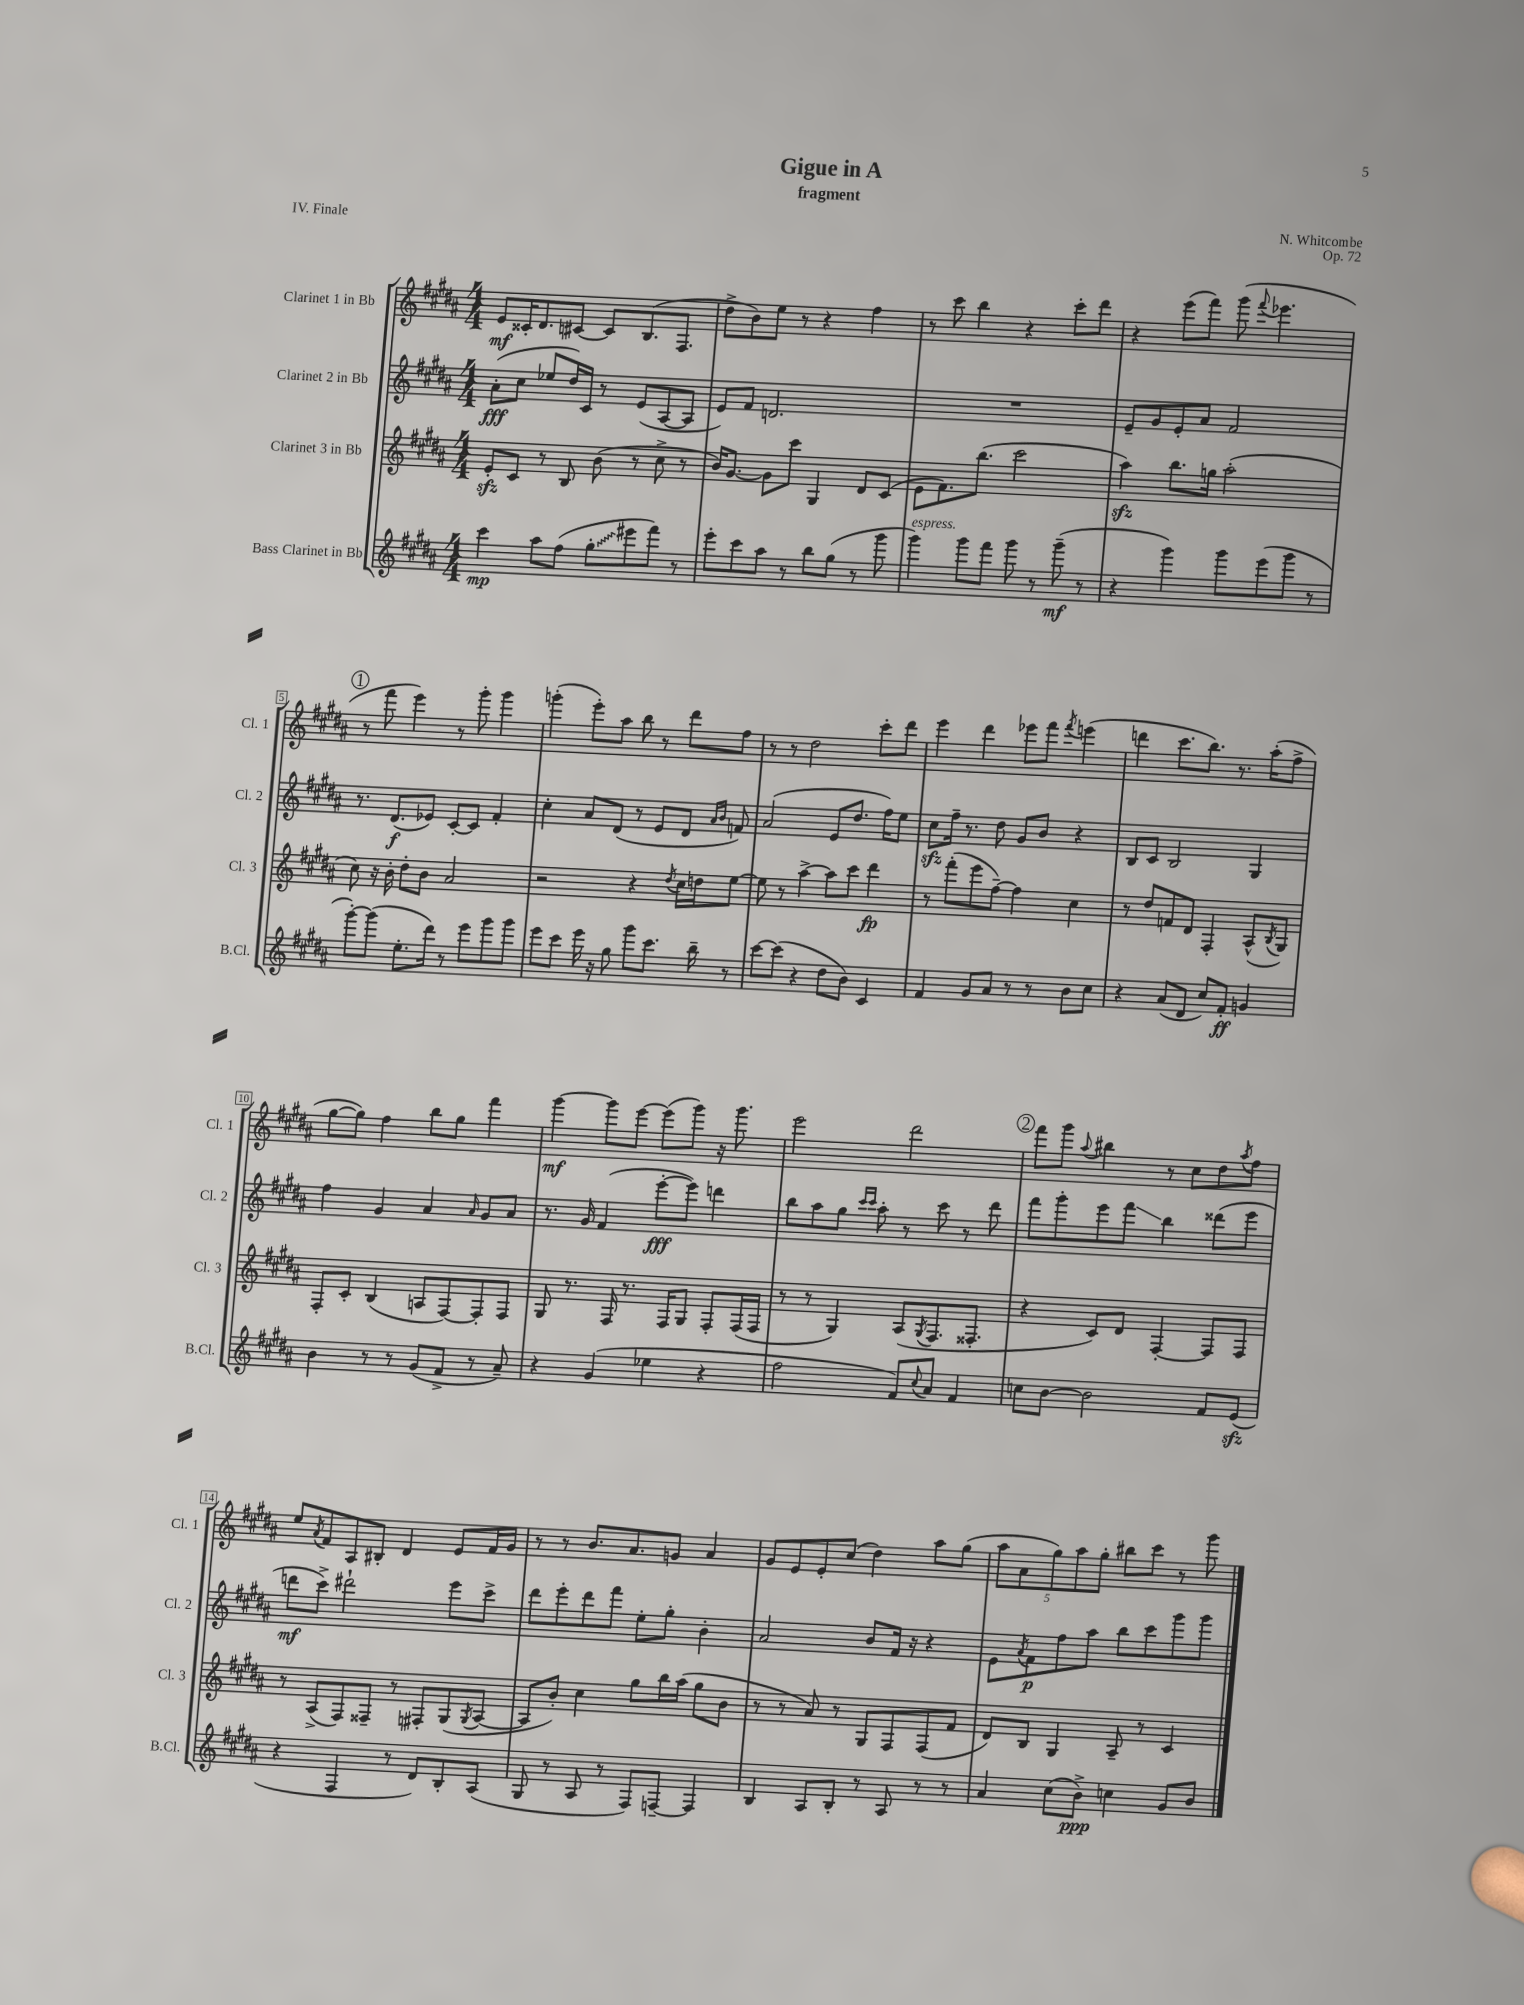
\header { title = "Gigue in A" composer = "N. Whitcombe" subtitle = "fragment" opus = "Op. 72" piece = "IV. Finale" }
<<
\new StaffGroup <<
\new Staff = "s0" \with { instrumentName = "Clarinet 1 in Bb" shortInstrumentName = "Cl. 1" } {
    \clef treble \key b \major \numericTimeSignature \time 4/4
    e'8\mf cisis'16-. dis'8. cis'8~ cis'8 b8.( fis8. |
    dis''8-> b'8) e''8 r8 r4 fis''4 |
    r8 cis'''8 b''4 r4 cis'''8-. dis'''8 |
    r4 e'''8( fis'''8) gis'''8( \appoggiatura { fis'''8 } ees'''4. |
    \mark \markup { \circle "1" } r8 fis'''8 e'''4) r8 gis'''8-. gis'''4 |
    g'''4-.( e'''8-.) ais''8 b''8 r8 dis'''8 fis''8 |
    r8 r8 dis''2 cis'''8-. dis'''8 |
    e'''4 dis'''4 ees'''8 fis'''8 \acciaccatura { fis'''8 } e'''4( |
    d'''4 cis'''8. b''8.) r8. ais''16-.( fis''8-> |
    gis''8~ gis''8) fis''4 b''8 gis''8 fis'''4 |
    gis'''4~\mf gis'''8 e'''8~ e'''8( gis'''8) r16 gis'''8. |
    e'''2 dis'''2 |
    \mark \markup { \circle "2" } fis'''8 gis'''8 \appoggiatura { ais''8 } bis''4 r8 cis''8 dis''8 \acciaccatura { ais''8 } fis''8 |
    e''8 \acciaccatura { ais'8 } fis'8 ais8 bis8-. dis'4 e'8 fis'16 gis'16 |
    r8 r8 b'8. ais'8. g'8 ais'4 |
    gis'8 e'8 e'8-. cis''8( dis''4) ais''8 gis''8( |
    \tuplet 5/4 { ais''8 ais'8 gis''8) ais''8 gis''8-. } bis''8 cis'''8 r8 gis'''8 \bar "|." |
}
\new Staff = "s1" \with { instrumentName = "Clarinet 2 in Bb" shortInstrumentName = "Cl. 2" } {
    \clef treble \key b \major \numericTimeSignature \time 4/4
    ais'8-.\fff( cis''8 ees''8 dis''16) cis'16 r8 e'8( ais8~ ais8 |
    e'8) fis'8 d'2. |
    R1 |
    e'8-- gis'8 e'8-. ais'8 fis'2 |
    \mark \markup { \circle "1" } r8. dis'8.\f( ees'8) cis'8~-. cis'8 fis'4-. |
    cis''4-. ais'8 dis'8( r8 e'8 dis'8 \grace { ais'16 b'16 } f'8) |
    ais'2( e'8 dis''8. fis''16) e''8 |
    cis''8\sfz fis''16-- r8. dis''8 gis'8 b'8 r4 |
    b8 cis'8 b2 gis4 |
    fis''4 gis'4 ais'4 \grace { ais'16 } gis'8 ais'8 |
    r8. gis'16 fis'4( e'''8~-.\fff e'''8) d'''4 |
    b''8 ais''8 gis''8 \grace { cis'''16 cis'''16 } ais''8-. r8 cis'''8 r8 dis'''8 |
    \mark \markup { \circle "2" } fis'''8 gis'''8-. e'''8 fis'''8\glissando b''4 disis'''8( e'''8 |
    d'''8\mf cis'''8->) dis'''2-! e'''8 cis'''8-> |
    dis'''8 e'''8-. dis'''8 fis'''8 e''8-. gis''8-. b'4-. |
    ais'2 b'8 fis'16 r16 r4 |
    e'8 \acciaccatura { ais'8 } fis'8\p fis''8 ais''8 b''8 cis'''8 gis'''8 gis'''8 \bar "|." |
}
\new Staff = "s2" \with { instrumentName = "Clarinet 3 in Bb" shortInstrumentName = "Cl. 3" } {
    \clef treble \key b \major \numericTimeSignature \time 4/4
    e'8-.\sfz cis'8 r8 b8 b'8( r8 cis''8-> r8 |
    b'16) gis'8.~ gis'8 cis'''8 gis4 dis'8 cis'8( |
    e'8 fis'8.) b''8.( cis'''2 |
    ais''4\sfz) b''8. g''16 ais''2-.( |
    \mark \markup { \circle "1" } cis''8) r16 b'16-. dis''8-. b'8 ais'2 |
    r2 r4 \acciaccatura { dis''8 } cis''16 d''16 e''8~ |
    e''8 r8 ais''4~-> ais''8 cis'''8 dis'''4\fp |
    r8 fis'''8-.( e'''8 fis''8~--) fis''4 cis''4 |
    r8 dis''8 f'8 dis'8 fis4-. ais8-^( \acciaccatura { b8 } gis8) |
    fis8-. cis'8-. b4( a8 fis8~) fis8-. fis8 |
    gis8 r8. fis16 r8. fis16 gis8 fis8-. fis16( fis16 |
    r8 r8 gis4) ais8( \acciaccatura { gis8 } fis8. fisis8.-. |
    \mark \markup { \circle "2" } r4 cis'8) dis'8 fis4~-. fis8 fis8 |
    r8 ais8->( fis8) fisis8-- r8 fis8-. gis8( \acciaccatura { gis8 } ais8~ |
    ais8 b'8-.) cis''4 gis''8 b''16 ais''16( gis''8 b'8 |
    r8 r8 ais'8) r8 gis8 fis8 fis8( fis'8 |
    dis'8) b8 gis4 ais8-- r8 cis'4 \bar "|." |
}
\new Staff = "s3" \with { instrumentName = "Bass Clarinet in Bb" shortInstrumentName = "B.Cl." } {
    \clef treble \key b \major \numericTimeSignature \time 4/4
    cis'''4\mp ais''8 fis''8( \once \override Glissando.style = #'zigzag gis''8-.\glissando eis'''8 fis'''8) r8 |
    e'''8-. cis'''8 ais''8 r8 b''8 gis''8( r8 gis'''8 |
    gis'''4^\markup { \italic "espress." }) gis'''8 fis'''8 gis'''8 r8 gis'''8--\mf( r8 |
    r4 gis'''4) gis'''8 e'''8( gis'''8 r8 |
    \mark \markup { \circle "1" } gis'''8~-.) gis'''8( e''8.-. dis'''16) r8 e'''8 gis'''8 gis'''8 |
    e'''8 cis'''8 e'''16 r16 gis''8 gis'''8 cis'''8. b''16-- r8 |
    cis'''8~ cis'''8( r4 dis''8 b'8) cis'4 |
    fis'4 gis'8 ais'8 r8 r8 b'8 cis''8 |
    r4 ais'8( dis'8 cis''8) fis'8-.\ff g'4 |
    b'4 r8 r8 gis'8( fis'8-> r8 ais'8--) |
    r4 gis'4( ees''4 r4 |
    fis''2 fis'8) \appoggiatura { cis''8 } ais'8 fis'4 |
    \mark \markup { \circle "2" } c''8 b'8~ b'2 fis'8 e'8\sfz( |
    r4 fis4 r8 dis'8) b8-. ais8( |
    gis8 r8 ais8 r8 fis8) f8~-- f4 |
    b4 ais8 b8-. r8 ais8 r8 r8 |
    ais'4 cis''8( b'8->\ppp) c''4 gis'8 b'8 \bar "|." |
}
>>
>>
\layout { \context { \Score \override BarNumber.stencil = #(make-stencil-boxer 0.1 0.3 ly:text-interface::print) } }
